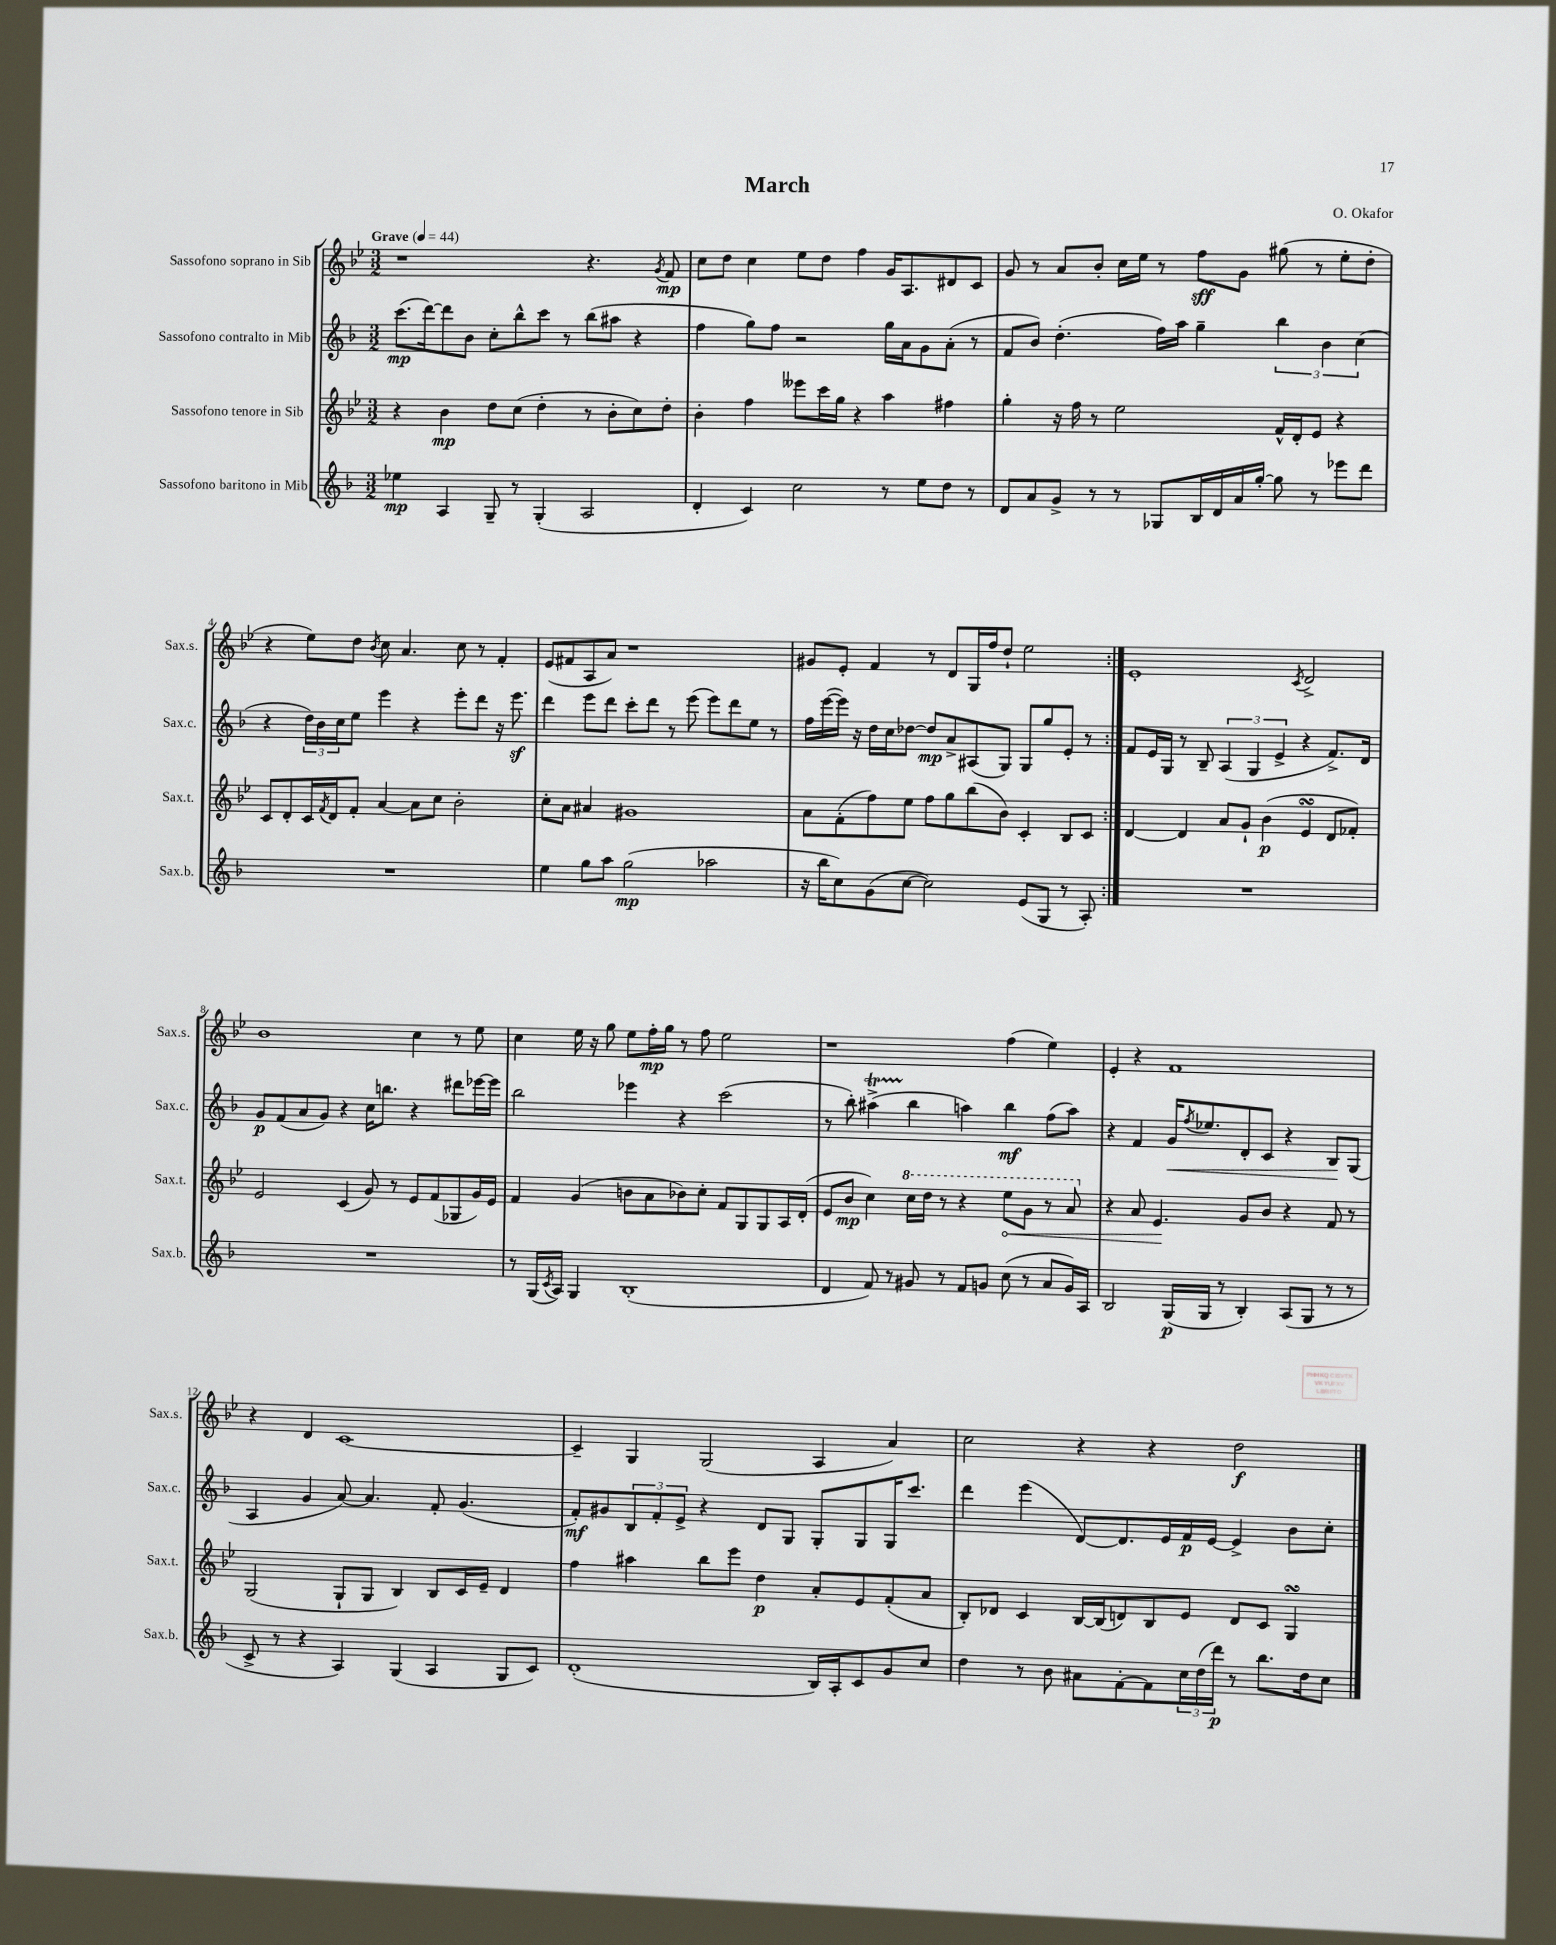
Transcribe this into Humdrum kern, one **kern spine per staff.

**kern	**dynam	**kern	**dynam	**kern	**dynam	**kern	**dynam
*part4	*part4	*part3	*part3	*part2	*part2	*part1	*part1
*staff4	*staff4	*staff3	*staff3	*staff2	*staff2	*staff1	*staff1
*I"Sassofono baritono in Mib	*	*I"Sassofono tenore in Sib	*	*I"Sassofono contralto in Mib	*	*I"Sassofono soprano in Sib	*
*I'Sax.b.	*	*I'Sax.t.	*	*I'Sax.c.	*	*I'Sax.s.	*
*clefG2	*	*clefG2	*	*clefG2	*	*clefG2	*
*k[b-]	*	*k[b-e-]	*	*k[b-]	*	*k[b-e-]	*
*M3/2	*	*M3/2	*	*M3/2	*	*M3/2	*
*MM44	*	*MM44	*	*MM44	*	*MM44	*
=1	=1	=1	=1	=1	=1	=1	=1
!	!	!	!	!	!	!LO:TX:a:B:t=Grave	!
4ee-X\	mp	4r	.	(8.ccc\L	mp	1r	.
.	.	.	.	[16ddd\k)	.	.	.
4A/	.	4b-\	mp	8ddd\]	.	.	.
.	.	.	.	8b-\J	.	.	.
8G~/	.	8dd\L	.	8cc'\L	.	.	.
8r	.	(8cc\J	.	8bb-^^\	.	.	.
(4G'/	.	4dd'\	.	8ccc\J	.	.	.
.	.	.	.	8r	.	.	.
2A/	.	8r	.	(8bb-\L	.	4.r	.
.	.	8b-'\L	.	8aa#X\J	.	.	.
.	.	8cc\)	.	4r	.	.	.
.	.	.	.	.	.	8qg/	.
.	.	8dd'\J	.	.	.	8f/	mp
=2	=2	=2	=2	=2	=2	=2	=2
4d'/	.	4b-'\	.	4ff\	.	8cc\L	.
.	.	.	.	.	.	8dd\J	.
4c/)	.	4ff\	.	8gg\L)	.	4cc\	.
.	.	.	.	8ff\J	.	.	.
2cc\	.	8eee--X\L	.	2r	.	8ee-\L	.
.	.	16ccc\L	.	.	.	8dd\J	.
.	.	16gg\JJ	.	.	.	.	.
.	.	4r	.	.	.	4ff\	.
8r	.	4aa\	.	16gg\LL	.	16g/KL	.
.	.	.	.	16a\J	.	8.A/	.
8ee\L	.	.	.	8g\	.	.	.
8dd\J	.	4ff#X\	.	(8a'\J	.	8d#X/	.
8r	.	.	.	8r	.	8c/J	.
=3	=3	=3	=3	=3	=3	=3	=3
8d/L	.	4gg'\	.	8f/L	.	8g/	.
8a/	.	.	.	8b-/J)	.	8r	.
8g^/J	.	16r	.	(4.dd'\	.	8a/L	.
.	.	16ff\	.	.	.	.	.
8r	.	8r	.	.	.	8b-'/J	.
8r	.	2ee-\	.	.	.	16cc\LL	.
.	.	.	.	.	.	16ee-\JJ	.
8G-X/L	.	.	.	16ff\LL)	.	8r	.
.	.	.	.	16aa\JJ	.	.	.
16B-/L	.	.	.	4gg~\	.	8ff\L	sff
16d/	.	.	.	.	.	.	.
16a/	.	.	.	.	.	8g\J	.
[16gg'/JJ	.	.	.	.	.	.	.
8gg\]	.	16f^^/LL	.	6bb-\	.	(8gg#X\	.
.	.	16d'/J	.	.	.	.	.
8r	.	8e-/J	.	.	.	8r	.
.	.	.	.	6b-\	.	.	.
8eee-X\L	.	4r	.	.	.	8ee-'\L	.
.	.	.	.	(6cc\	.	.	.
8ddd\J	.	.	.	.	.	8dd'\J	.
!!LO:LB:g=z
=4	=4	=4	=4	=4	=4	=4	=4
1.r	.	8c/L	.	4r	.	4r	.
.	.	8d'/	.	.	.	.	.
.	.	16c/L	.	24dd\LL)	.	8ee-\L)	.
.	.	.	.	24b-\	.	.	.
.	.	8qf/	.	.	.	.	.
.	.	16d/J	.	.	.	.	.
.	.	.	.	24cc\J	.	.	.
.	.	8f'/J	.	8ee\J	.	8dd\J	.
.	.	.	.	.	.	8qb-/	.
.	.	[4a/	.	4eee\	.	8cc\	.
.	.	.	.	.	.	4.a/	.
.	.	8a\L]	.	4r	.	.	.
.	.	8cc\J	.	.	.	.	.
.	.	2b-'\	.	8eee'\L	.	8cc\	.
.	.	.	.	8ddd\J	.	8r	.
.	.	.	.	16r	.	4f'/	.
.	.	.	.	8.eeez\	.	.	.
=5	=5	=5	=5	=5	=5	=5	=5
4ee\	.	8cc'\L	.	4ddd\	.	(8e-/L	.
.	.	8a\J	.	.	.	8f#X/	.
8gg\L	.	4a#X/	.	8eee\L	.	8A/	.
8aa\J	.	.	.	8ddd\J	.	8a/J)	.
(2gg\	mp	1g#X	.	8ccc'\L	.	1r	.
.	.	.	.	8ddd\J	.	.	.
.	.	.	.	8r	.	.	.
.	.	.	.	(8eee\	.	.	.
2aa-X\	.	.	.	8eee\L)	.	.	.
.	.	.	.	8ddd\	.	.	.
.	.	.	.	8ee\J	.	.	.
.	.	.	.	8r	.	.	.
=6	=6	=6	=6	=6	=6	=6	=6
16r	.	8a\L	.	16ff\LL	.	8g#X/L	.
16bb-\KL	.	.	.	([16eee\	.	.	.
8cc\)	.	(8f'\	.	16eee\JJ])	.	8e-'/J	.
.	.	.	.	16r	.	.	.
(8g\	.	8ff\)	.	16dd\LL	.	4f/	.
.	.	.	.	16cc\J	.	.	.
[8cc\J	.	8ee-\J	.	[8dd-X\J	.	.	.
2cc\])	.	8ff\L	.	8dd-/L]	mp	8r	.
.	.	8gg\	.	8a^/	.	8d/L	.
.	.	(8bb-\	.	(8A#X/	.	16G/L	.
.	.	.	.	.	.	16ff/J	.
.	.	8b-\J)	.	8G/J)	.	8dd`/J	.
(8e/L	.	4c'/	.	8G/L	.	2ee-\	.
8G/J	.	.	.	8gg/	.	.	.
8r	.	8B-/L	.	8e'/J	.	.	.
8A'/)	.	8c/J	.	8r	.	.	.
=7:|!	=7:|!	=7:|!	=7:|!	=7:|!	=7:|!	=7:|!	=7:|!
1.r	.	[4d/	.	8f/L	.	1e-'	.
.	.	.	.	16e/L	.	.	.
.	.	.	.	16G/JJ	.	.	.
.	.	4d/]	.	8r	.	.	.
.	.	.	.	8B-~/	.	.	.
.	.	8a/L	.	(6A/	.	.	.
.	.	8g`/J	.	.	.	.	.
.	.	.	.	6G/	.	.	.
.	.	(4b-\	p	.	.	.	.
.	.	.	.	6e^/	.	.	.
.	.	.	.	.	.	8qc/	.
.	.	4e-sSSs/	.	4r	.	2d^/	.
.	.	8d/L	.	8.f^/L)	.	.	.
.	.	8f-X'/J)	.	.	.	.	.
.	.	.	.	16d/Jk	.	.	.
!!LO:LB:g=z
=8	=8	=8	=8	=8	=8	=8	=8
1.r	.	2e-/	.	8g/L	p	1b-	.
.	.	.	.	(8f/	.	.	.
.	.	.	.	8a/	.	.	.
.	.	.	.	8g/J)	.	.	.
.	.	(4c/	.	4r	.	.	.
.	.	8g/)	.	16cc\KL	.	.	.
.	.	.	.	8.bbn\J	.	.	.
.	.	8r	.	.	.	.	.
.	.	8e-/L	.	4r	.	4cc\	.
.	.	(8f/	.	.	.	.	.
.	.	8G-X/	.	8ddd#X\L	.	8r	.
.	.	16g/L)	.	[16eee-X\L	.	8ee-\	.
.	.	16e-/JJ	.	16eee-\JJ]	.	.	.
=9	=9	=9	=9	=9	=9	=9	=9
8r	.	4f/	.	2bb-\	.	4cc\	.
(16G/LL	.	.	.	.	.	.	.
8qc/	.	.	.	.	.	.	.
16A/JJ)	.	.	.	.	.	.	.
4G/	.	(4g/	.	.	.	16ee-\	.
.	.	.	.	.	.	16r	.
.	.	.	.	.	.	8gg\	.
(1B-'	.	8bn\L	.	4eee-X\	.	8ee-\L	.
.	.	8a\	.	.	.	16ff'\L	mp
.	.	.	.	.	.	16gg\JJ	.
.	.	8b-X\)	.	4r	.	8r	.
.	.	8cc'\J	.	.	.	8ff\	.
.	.	8f/L	.	(2ccc\	.	2ee-\	.
.	.	8G/	.	.	.	.	.
.	.	8G/	.	.	.	.	.
.	.	16A/L	.	.	.	.	.
.	.	(16d'/JJ	.	.	.	.	.
=10	=10	=10	=10	=10	=10	=10	=10
4d/	.	8e-/L	.	8r	.	1r	.
.	.	8b-/J	mp	8bb-'\)	.	.	.
8f/)	.	4cc\)	.	(4aa#Xt^\	.	.	.
8r	.	.	.	.	.	.	.
*	*	*8va	*	*	*	*	*
8g#X/	.	16ccc\LL	.	4bb-\	.	.	.
.	.	16ddd\JJ	.	.	.	.	.
8r	.	8r	.	.	.	.	.
8f/L	.	4r	.	4aan\)	.	.	.
8gn/J	.	.	.	.	.	.	.
!	!	!	!LO:HP:b	!	!	!	!
(8cc\	.	8eee-\L	<	4bb-\	mf	(4ff\	.
8r	.	8gg\J	.	.	.	.	.
8a/L	.	8r	.	(8ff\L	.	4ee-\)	.
16g/L)	.	8aa/	.	8aa\J)	.	.	.
16A/JJ	.	.	.	.	.	.	.
=11	=11	=11	=11	=11	=11	=11	=11
*	*	*X8va	*	*	*	*	*
2B-/	.	4r	.	4r	.	4e-'/	.
.	.	8a/	.	4f/	.	4r	.
.	.	4.e-/	.	.	.	.	.
!	!	!	!	!	!LO:HP:b	!	!
(16G/LL	p	.	.	16g/KL	<	1f	.
.	.	.	.	8qff/	.	.	.
16G/JJ	.	.	.	8.ee-X/	.	.	.
8r	.	.	.	.	.	.	.
4B-'/)	.	8g/L	[	8d'/	.	.	.
.	.	8b-/J	.	8c/J	.	.	.
(8A/L	.	4r	.	4r	.	.	.
8G/J	.	.	.	.	.	.	.
8r	.	8f/	.	8B-/L	.	.	.
8r	.	8r	.	(8G/J	[	.	.
!!LO:LB:g=z
=12	=12	=12	=12	=12	=12	=12	=12
8c^/	.	(2G/	.	4A/	.	4r	.
8r	.	.	.	.	.	.	.
4r	.	.	.	4g/	.	4d/	.
4A/)	.	8G`/L	.	[8a/)	.	[1c	.
.	.	8G/J	.	4.a/]	.	.	.
(4G/	.	4B-/)	.	.	.	.	.
4A/	.	8B-/L	.	8f'/	.	.	.
.	.	16c/L	.	(4.g/	.	.	.
.	.	16e-~/JJ	.	.	.	.	.
8G/L	.	4d/	.	.	.	.	.
8c/J)	.	.	.	.	.	.	.
=13	=13	=13	=13	=13	=13	=13	=13
(1d'	.	4ff\	.	8f'/L)	mf	4c~/]	.
.	.	.	.	8g#X/	.	.	.
.	.	4aa#X\	.	12B-/	.	4G/	.
.	.	.	.	12f'/	.	.	.
.	.	.	.	12e^/J	.	.	.
.	.	8bb-\L	.	4r	.	(2G/	.
.	.	8eee-\J	.	.	.	.	.
.	.	4dd\	p	8d/L	.	.	.
.	.	.	.	8G/J	.	.	.
16B-/LL)	.	8a'/L	.	8G'/L	.	4A/	.
16A'/J	.	.	.	.	.	.	.
8c/	.	8e-/	.	8G/	.	.	.
8g/	.	(8f'/	.	16G/K	.	4a/)	.
.	.	.	.	8.ccc/J	.	.	.
8cc/J	.	8a/J	.	.	.	.	.
=14	=14	=14	=14	=14	=14	=14	=14
4dd\	.	8B-'/L)	.	4ddd\	.	2cc\	.
.	.	8d-X/J	.	.	.	.	.
8r	.	4c/	.	(4eee\	.	.	.
8b-\	.	.	.	.	.	.	.
8a#X\L	.	[16B-/LL	.	[8d/L)	.	4r	.
.	.	(16B-/J]	.	.	.	.	.
[8f'\	.	8dn/)	.	8.d/]	.	.	.
8f\]	.	8B-/	.	.	.	4r	.
.	.	.	.	16e/L	.	.	.
24cc\L	.	8e-/J	.	16f/	p	.	.
(24dd\	.	.	.	.	.	.	.
.	.	.	.	[16e/JJ	.	.	.
24ddd\JJ)	p	.	.	.	.	.	.
8r	.	8d/L	.	4e^/]	.	2dd\	f
8.bb-\L	.	8c/J	.	.	.	.	.
.	.	4GsSSS/	.	8b-\L	.	.	.
16dd\k	.	.	.	.	.	.	.
8cc\J	.	.	.	8cc'\J	.	.	.
==	==	==	==	==	==	==	==
*-	*-	*-	*-	*-	*-	*-	*-
